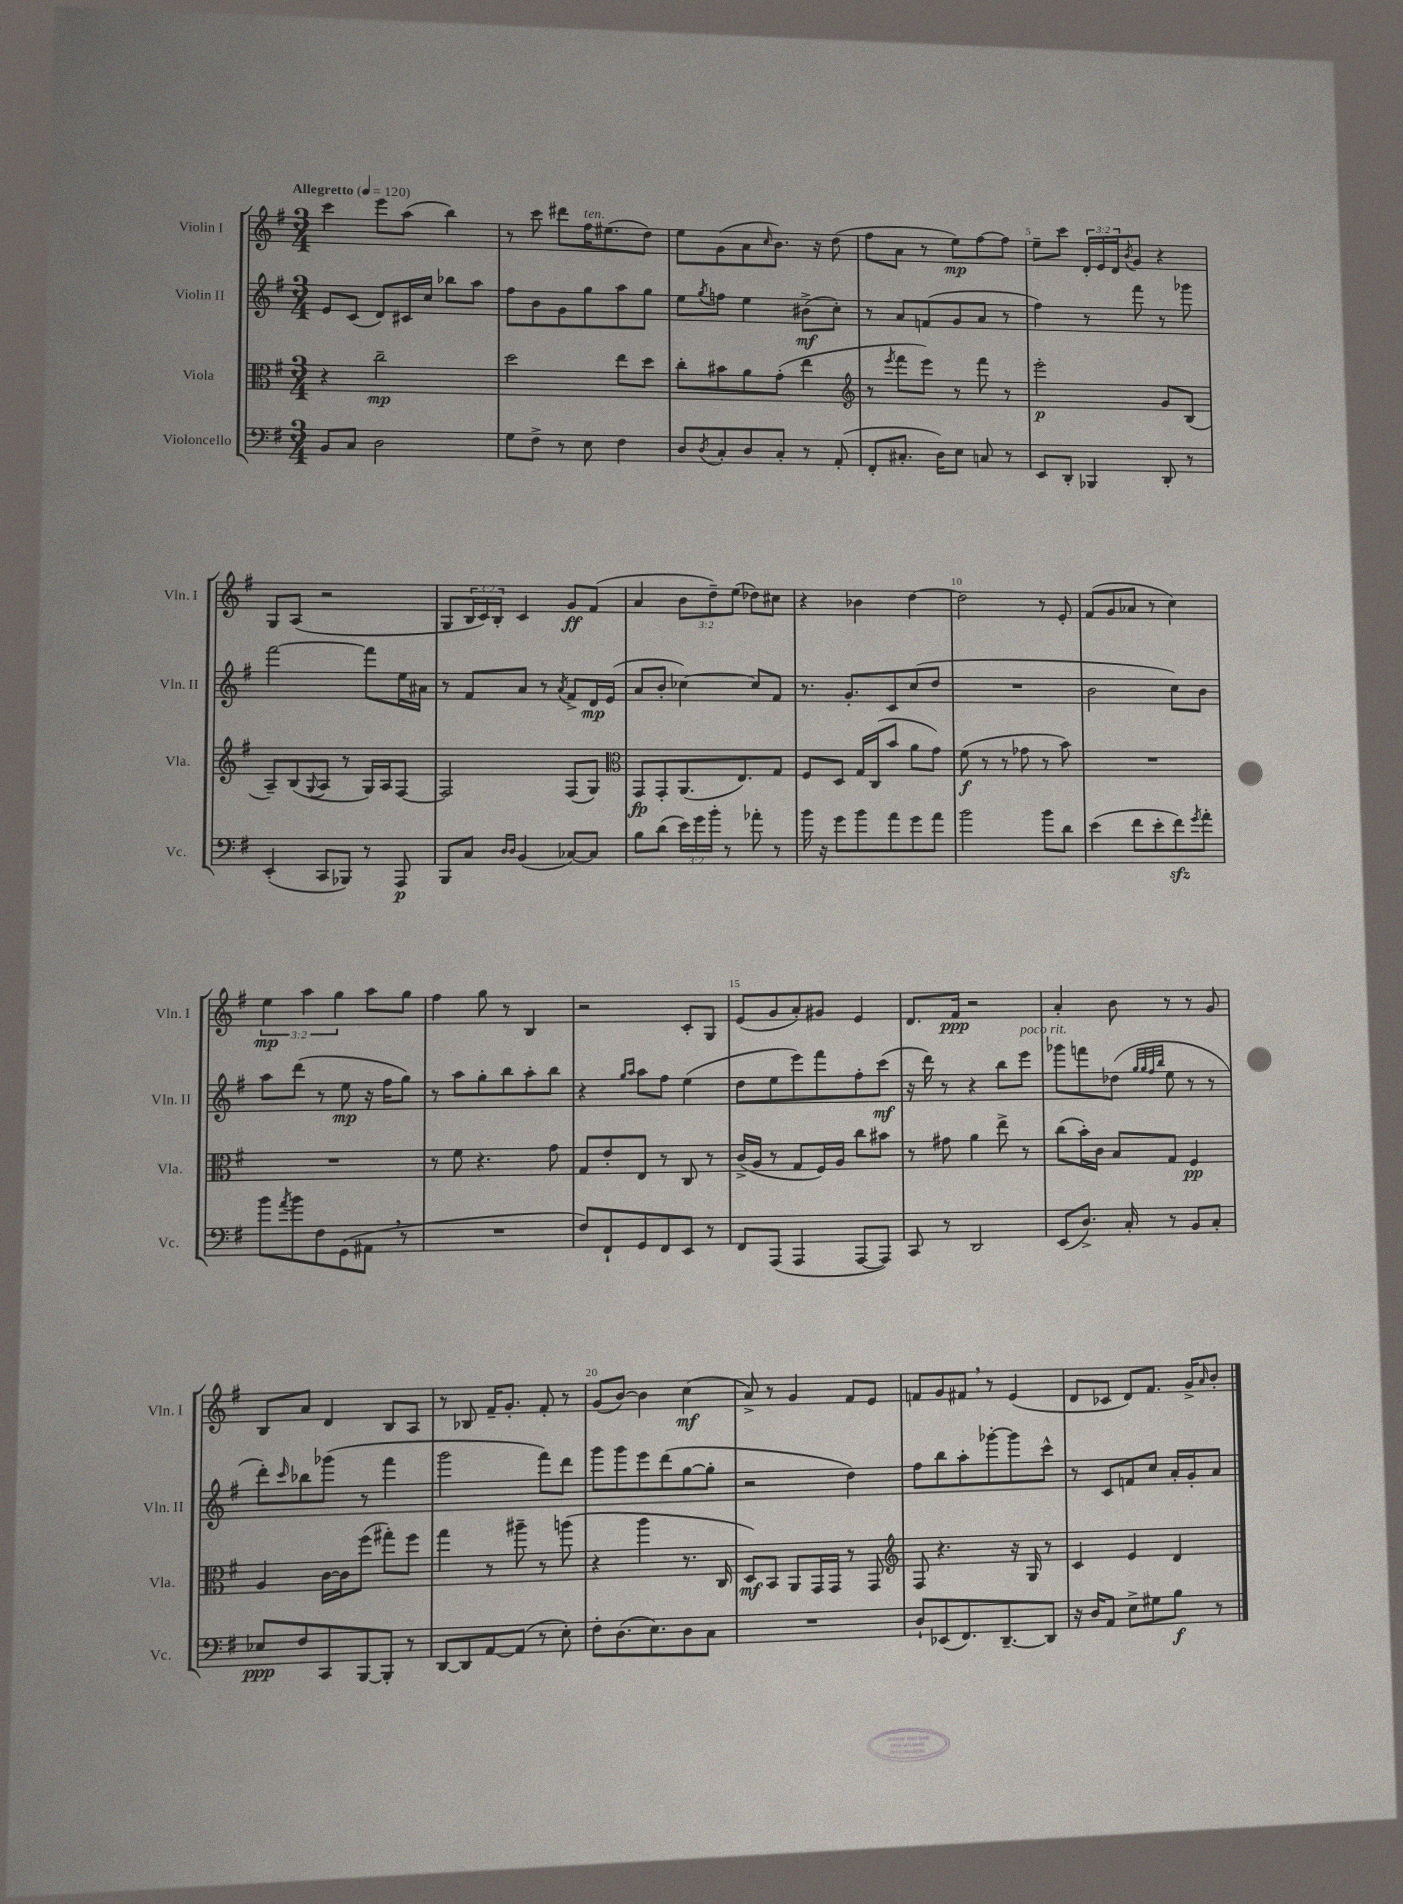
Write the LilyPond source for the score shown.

<<
\new StaffGroup <<
\new Staff = "s0" \with { instrumentName = "Violin I" shortInstrumentName = "Vln. I" } {
    \clef treble \key g \major \numericTimeSignature \time 3/4 \override Staff.TupletNumber.text = #tuplet-number::calc-fraction-text \tempo "Allegretto" 4 = 120
    c'''4 e'''8 a''8( b''4) |
    r8 c'''8 dis'''8 fis''16^\markup { \italic "ten." } eis''8.( d''8) |
    e''8 g'8( a'8 \grace { c''16 } b'8.) r16 d''8( |
    fis''8 a'8 r8 e''8\mp) fis''8~ fis''8 |
    e''8-- c'''8 \tuplet 3/2 { d'16-. e'16 d'16 } \acciaccatura { b'8 } g'8 r4 |
    g8 a8( r2 |
    g8 \tuplet 3/2 { b16 c'16) b16-. } c'4 g'8\ff fis'8( |
    a'4 \tuplet 3/2 { b'8 d''8--) e''8( } des''8) cis''8 |
    r4 bes'4 d''4~ |
    d''2 r8 e'8-. |
    fis'8( g'8 aes'8 r8 c''4) |
    \tuplet 3/2 { e''4\mp a''4 g''4 } a''8 g''8 |
    fis''4 g''8 r8 b4 |
    r2 c'8-. g8 |
    e'8( g'8 a'8-.) gis'8 e'4 |
    d'8. fis'16\ppp r2 |
    a'4-. b'8 r8 r8 g'8 |
    b8 a'8 d'4 b8 a8 |
    r8 bes8 fis'16-- g'8.-. fis'8-. r8 |
    g'8( b'8~) b'4 c''4\mf( |
    a'8->) r8 g'4 fis'8 e'8 |
    f'8 g'8 fis'8 \breathe r8 e'4( |
    d'8 ces'8 d'8) fis'8. g'16-> \grace { a'16 } b'8-. \bar "|." |
}
\new Staff = "s1" \with { instrumentName = "Violin II" shortInstrumentName = "Vln. II" } {
    \clef treble \key g \major \numericTimeSignature \time 3/4
    e'8 c'8( d'8) cis'16 c''16 bes''8 a''8 |
    fis''8 b'8 g'8 g''8 a''8 g''8 |
    e''8 \acciaccatura { g''8 } f''8 e''4 bis'8->\mf( c''8-.) |
    r8 a'8 f'8( g'8 a'8 r8 |
    fis''4) r8 fis'''8 r8 ges'''8 |
    fis'''2~ fis'''8 e''16 ais'16 |
    r8 fis'8 a'8 r8 \acciaccatura { a'8 } fis'8-> d'16\mp e'16( |
    a'8 b'8-. ces''4~) ces''8 fis'8 |
    r8. g'8.-. c'8 c''8( d''8 |
    R2. |
    b'2 c''8) b'8 |
    a''8 d'''8( r8 e''8\mp r16 fis''16 g''8) |
    r8 a''8 g''8-. b''8 a''8-. b''8 |
    r4 \grace { g''16 a''16 } a''8 fis''8 e''4( |
    d''8 e''8 e'''8) fis'''8 fis''8-. c'''8\mf( |
    r16 d'''16) r8 r4 b''8 e'''8^\markup { \italic "poco rit." } |
    ges'''8 f'''8 des''8( \grace { g''32 g''32 fis''32 b''32 } e''8 r8 r8 |
    d'''8-.) \grace { c'''16 } bes''8 ges'''8( r8 fis'''4 |
    g'''2 fis'''8) d'''8 |
    g'''8 g'''8 e'''8 d'''8( g''8~ g''8-. |
    r2 d''4) |
    fis''8 b''8 a''8-. ges'''8~-. ges'''8 c'''8-^ |
    r8 c'8 f'8 c''8 a'16-. g'16-. a'8 \bar "|." |
}
\new Staff = "s2" \with { instrumentName = "Viola" shortInstrumentName = "Vla." } {
    \clef alto \key g \major \numericTimeSignature \time 3/4
    r4 c''2--\mp |
    d''2 e''8 d''8 |
    c''8-. bis'8 a'8 g'8-.( e''4 |
    \clef treble r8 \acciaccatura { e'''8 } fis'''8 e'''8) r8 fis'''8 r8 |
    e'''2-.\p g'8 b8( |
    a8--) b8( \appoggiatura { g8 } a8 r8 g16) a16 fis8~ |
    fis2 fis8( g8) |
    \clef alto g,8\fp g,8-. a,8.( e8.) g8 |
    fis8 d8 g16 c16( b'8 a'8 g'8) |
    fis'8\f( r8 r8 ges'8 r8 b'8) |
    R2. |
    R2. |
    r8 fis'8 r4. g'8 |
    g8 e'8-. e8 r8 c8 r8 |
    c'16->( a16 r8 g8 fis16) a16 c''8 bis'8 |
    r8 gis'8 a'4 e''8-> r8 |
    c''8( b'16-.) c'16 b8 g8 fis4\pp |
    a4 c'16~ c'16 fis''8( gis''8-.) fis''8 |
    g''4 r8 ais''8-- r8 a''8( |
    r4 a''4 r8. c16 |
    d8\mf) b,8 a,8 g,16 g,16 r8 g,8 |
    \clef treble fis8 r4. r16 g16 r8 |
    c'4 e'4 d'4 \bar "|." |
}
\new Staff = "s3" \with { instrumentName = "Violoncello" shortInstrumentName = "Vc." } {
    \clef bass \key g \major \numericTimeSignature \time 3/4 \override Staff.TupletNumber.text = #tuplet-number::calc-fraction-text
    b,8 c8 d2 |
    g8 fis8-> r8 e8 fis4 |
    d8 \acciaccatura { d8 } c8-. d8 c8-. r8 a,8-.( |
    fis,8-. cis8.-. d16) e8 c8 r8 |
    e,8 d,8-. bes,,4 d,8-. r8 |
    e,4-.( c,8 bes,,8) r8 a,,8\p |
    b,,8 c8 \grace { d16 d16 } b,4( ces8~) ces8 |
    b8 d'8( \tuplet 3/2 { e'16) g'16 b'16-. } r8 aes'8-. r8 |
    b'16 r16 g'8 b'8 a'8 g'8 a'8 |
    b'2 b'8 d'8 |
    e'4( fis'8 e'8-. fis'8\sfz) \acciaccatura { g'8 } a'8-. |
    b'8 \acciaccatura { a'8 } b'8 fis8 g,8( ais,8 \breathe r8 |
    R2. |
    fis8) fis,8-! g,8 fis,8 e,8 r8 |
    fis,8 a,,8( a,,4 a,,8~ a,,8) |
    c,8 r8 d,2 |
    e,8( d8.->) c16-. r8 b,8 c8-. |
    ees8\ppp fis8 c,8 b,,8~ b,,8-. r8 |
    d,8~ d,8 a,8~ a,8( r8 e8-.) |
    fis8-. d8.( e8.) d8 c8 |
    R2. |
    d8-! ees,8( fis,8.) d,8.~-- d,8 |
    r16 d16 a,8 e8-> gis8 b8\f r8 \bar "|." |
}
>>
>>
\layout { \context { \Score \override BarNumber.break-visibility = ##(#f #t #t) barNumberVisibility = #(every-nth-bar-number-visible 5) } }
